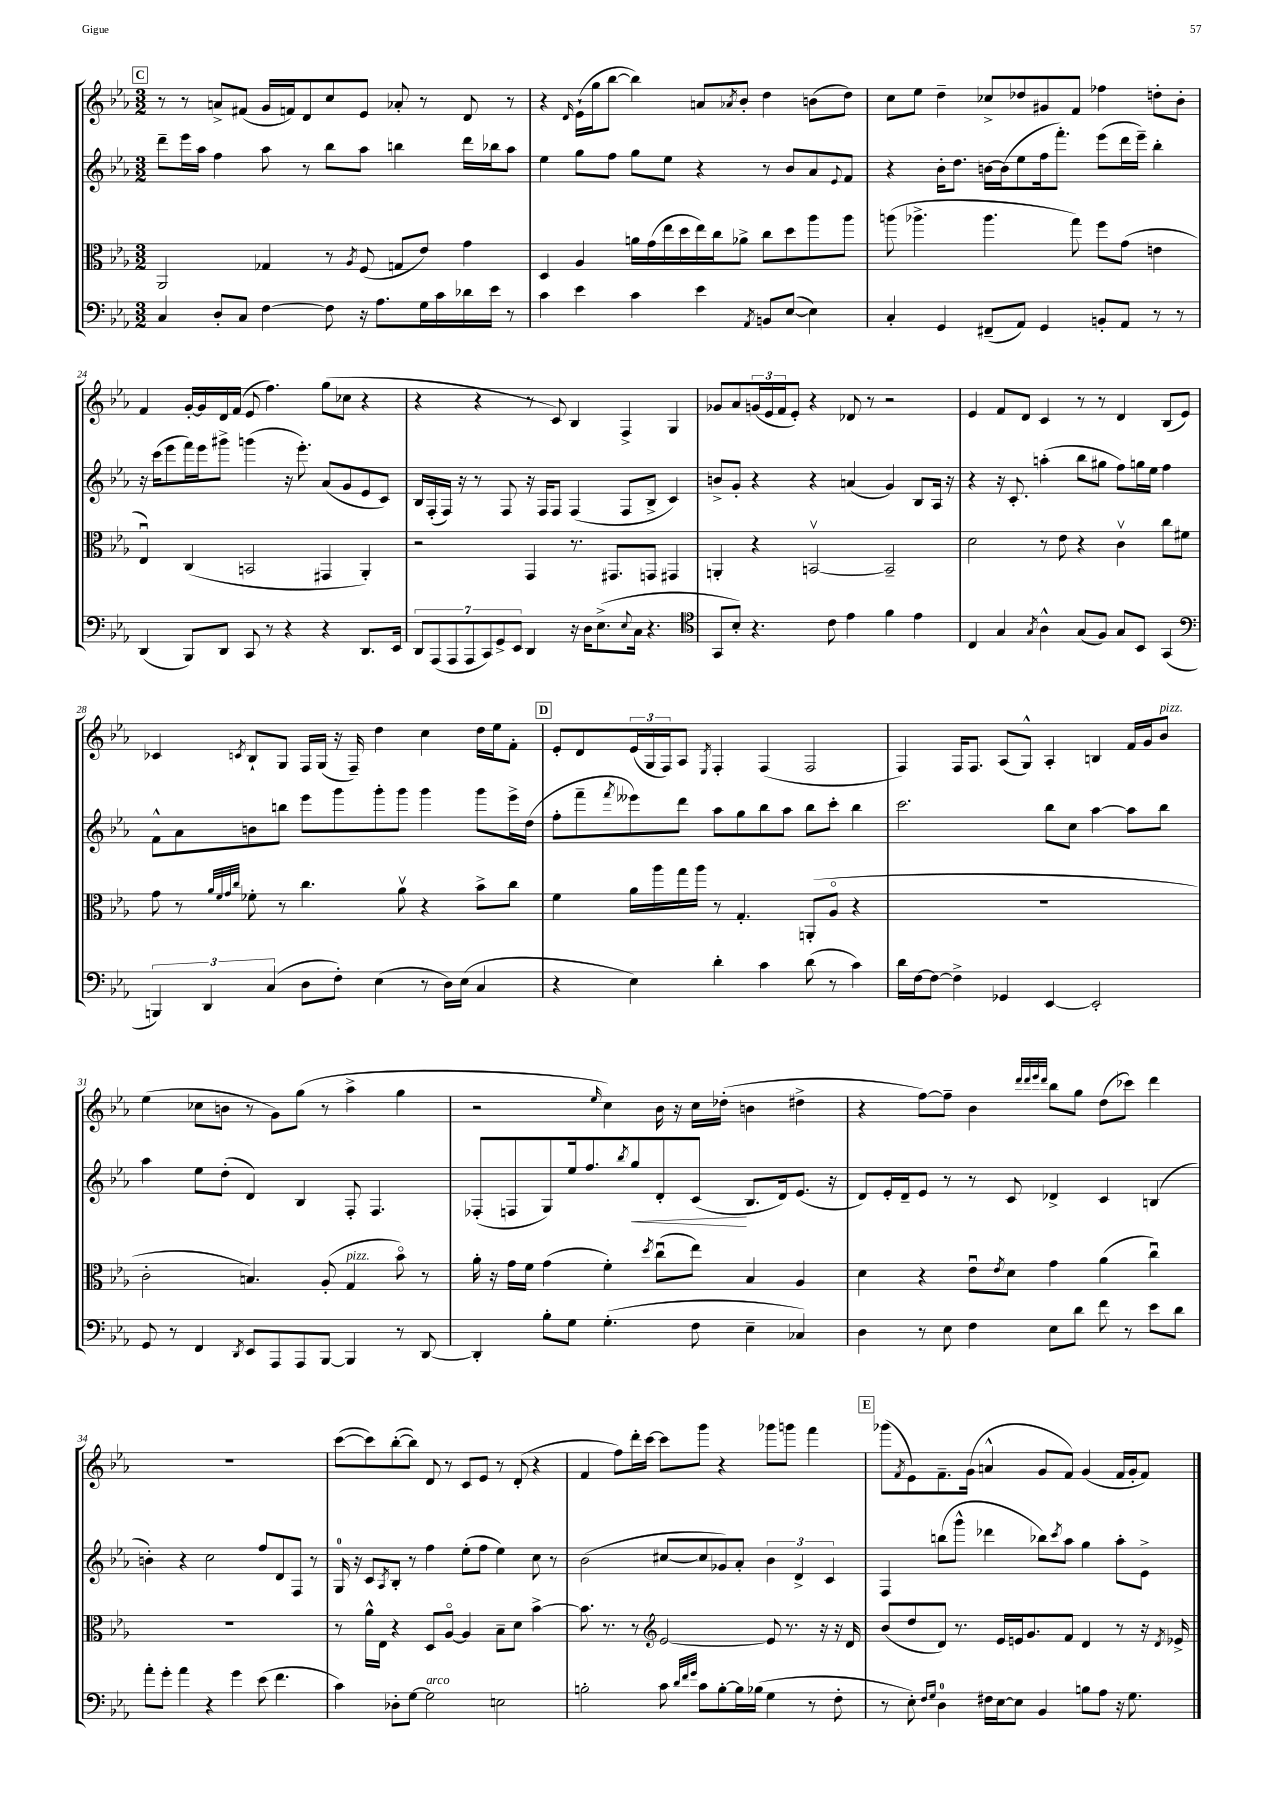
<<
\new StaffGroup <<
\new Staff = "s0" {
    \clef treble \key ees \major \numericTimeSignature \time 3/2
    \mark \markup { \box "C" } r8 r8 a'8-> fis'8( g'16 f'16) d'8 c''8 ees'8 aes'8-. r8 d'8 r8 |
    r4 \grace { d'16 } ees'16-!( g''16 bes''8~ bes''4) a'8 \acciaccatura { aes'8 } bes'8-. d''4 b'8( d''8) |
    c''8 ees''8 d''4-- ces''8-> des''8 gis'8 f'8 fes''4 d''8-. bes'8-. |
    f'4 g'16~-. g'16 d'16 f'16( ees'8 f''4.) g''8( ces''8 r4 |
    r4 r4 r8 c'8) bes4 f4-> g4 |
    ges'8 aes'8 \tuplet 3/2 { g'16( ees'16 f'16 } ees'8-.) r4 des'8 r8 r2 |
    ees'4 f'8 d'8 c'4 r8 r8 d'4 bes8( ees'8) |
    ces'4 \acciaccatura { c'8 } bes8-! g8 f16 g16( r16 f16--) d''4 c''4 d''16 ees''16 f'8-. |
    \mark \markup { \box "D" } ees'8-. d'8 \tuplet 3/2 { ees'16( g16 f16) } aes8 \acciaccatura { ees8 } f4-. f4( f2 |
    f4) f16 f8. aes8( g8-^) aes4-. b4 f'16 g'16 bes'8^\markup { \italic "pizz." } |
    ees''4( ces''8 b'8 r8 g'8) g''8( r8 aes''4-> g''4 |
    r2 \grace { ees''16 } c''4) bes'16 r16 c''16 des''16-.( b'4 dis''4-> |
    r4 f''8~) f''8-- bes'4 \grace { d'''32 d'''32 ees'''32 d'''32 } bes''8 g''8 d''8( ces'''8) d'''4 |
    R1. |
    c'''8~( c'''8) bes''8~-.( bes''8) d'8 r8 c'8 ees'8 r8 d'8-.( r4 |
    f'4 f''8) d'''16-. c'''16~ c'''8 g'''8 r4 ges'''8 g'''8 f'''4 |
    \mark \markup { \box "E" } ges'''8( \acciaccatura { f'8 } ees'8) f'8.-- g'16( a'4-^ g'8 f'8) g'4( f'16 g'16-. f'8) \bar "|." |
}
\new Staff = "s1" {
    \clef treble \key ees \major \numericTimeSignature \time 3/2
    \mark \markup { \box "C" } d'''8-- ees'''16 aes''16 f''4 aes''8 r8 bes''8 aes''8 b''4 d'''16 bes''16 aes''8 |
    ees''4 g''8 f''8 g''8 ees''8 r4 r8 bes'8 aes'8 \appoggiatura { ees'8 } f'8 |
    r4 bes'16-. d''8. b'16~ b'16( ees''8 f''16 f'''8.-.) ees'''8( d'''16 ees'''16--) bes''4-. |
    r16 c'''16( ees'''8 f'''16) ees'''16 gis'''8-> g'''4( r16 ees'''8.-.) aes'8( g'8 ees'8 c'8) |
    bes16 f16-.( f16) r16 r8 f8 r16 f16 f8 f4( f8 bes8-> c'4) |
    b'8-> g'8-. r4 r4 a'4( g'4) bes8 aes16 r16 |
    r4 r16 c'8.-. a''4-.( bes''8 gis''8 f''8) g''16 ees''16 f''4 |
    f'8-^ aes'8 b'8 b''8 ees'''8 g'''8 g'''8-. g'''8 g'''4 g'''8 ees'''16-> d''16( |
    \mark \markup { \box "D" } f''8-. f'''8-- \acciaccatura { f'''8 } eeses'''8) d'''8 aes''8 g''8 bes''8 aes''8 bes''8 c'''8-. bes''4 |
    c'''2. bes''8 c''8 aes''4~ aes''8 bes''8 |
    aes''4 ees''8 d''8-.( d'4) bes4 f8-. f4. |
    fes8-.( f8 g8) ees''16 f''8. \acciaccatura { bes''8 } g''8\< d'8-. c'8\!( bes8. d'16) ees'8.( r16 |
    d'8) ees'16-. d'16-- ees'8 r8 r8 c'8 des'4-> c'4 b4( |
    b'4-.) r4 c''2 f''8 d'8 f8 r8 |
    g16-0 r16 c'8 \acciaccatura { aes8 } bes8-. r8 f''4 ees''8-.( f''8 ees''4) c''8 r8 |
    bes'2( cis''8~ cis''8 ges'8) aes'8-. \tuplet 3/2 { bes'4 d'4-> c'4 } |
    \mark \markup { \box "E" } f4 b''8( g'''8-^ des'''4 bes''8) \acciaccatura { c'''8 } aes''8 g''4 aes''8-. ees'8-> \bar "|." |
}
\new Staff = "s2" {
    \clef alto \key ees \major \numericTimeSignature \time 3/2
    \mark \markup { \box "C" } aes,2 ges4 r8 \acciaccatura { aes8 } f8( g8 ees'8) g'4 |
    d4 aes4 a'16 g'16( ees''16 d''16 ees''16) c''16 aes'8-> c''8 d''8 aes''8 aes''8 |
    a''8( aes''4.-> aes''4. g''8) f''8 g'8( e'4 |
    ees4\downbow) c4( b,2 gis,4 aes,4-.) |
    r2 g,4 r8. gis,8. g,8 gis,4 |
    a,4-. r4 b,2~\upbow b,2-- |
    d'2 r8 ees'8 r4 c'4\upbow c''8 fis'8 |
    g'8 r8 \grace { aes'32 f'32 g'32 c''32 } fes'8-. r8 c''4. aes'8\upbow r4 bes'8-> c''8 |
    \mark \markup { \box "D" } f'4 aes'16 aes''16 g''16 aes''16 r8 g4.-. a,8-.( aes8\flageolet r4 |
    R1. |
    c'2-. b4.) aes8-.( g4^\markup { \italic "pizz." } bes'8\flageolet) r8 |
    aes'16-. r16 g'16 f'16 g'4( f'4-.) \acciaccatura { d''8 } c''8\downbow( ees''8) bes4 aes4 |
    d'4 r4 ees'8\downbow \acciaccatura { ees'8 } d'8 g'4 aes'4( c''4\downbow) |
    R1. |
    r8 aes'16-^ ees16 r4 d8 aes8~\flageolet aes4 bes8-- d'8 bes'4~-> |
    bes'8. r8. r8 \clef treble ees'2~ ees'8 r8. r16 r16 d'16 |
    \mark \markup { \box "E" } bes'8( d''8 d'8) r8. ees'16 e'16 g'8. f'8 d'4 r8 r16 \acciaccatura { d'8 } ees'16-> \bar "|." |
}
\new Staff = "s3" {
    \clef bass \key ees \major \numericTimeSignature \time 3/2
    \mark \markup { \box "C" } c4 d8-. c8 f4~ f8 r16 aes8. g16 c'16 des'16 ees'16 r8 |
    c'4 ees'4 c'4 ees'4 \acciaccatura { aes,8 } b,8 ees8~( ees4) |
    c4-. g,4 fis,8--( aes,8) g,4 b,8-. aes,8 r8 r8 |
    d,4( bes,,8) d,8 c,8 r8 r4 r4 d,8. ees,16 |
    \tuplet 7/4 { d,8 aes,,8( aes,,8 aes,,8 c,8) g,8-> ees,8 } d,4 r16 d16 ees8.->( \appoggiatura { ees8 } c16 r4. |
    \clef tenor g,8 bes8-.) r4. c'8 ees'4 f'4 ees'4 |
    c4 g4 \acciaccatura { g8 } aes4-^ g8( f8) g8 bes,8 g,4( |
    \clef bass \tuplet 3/2 { b,,4) d,4 c4( } d8 f8-.) ees4( r8 d16) ees16( c4 |
    \mark \markup { \box "D" } r4 ees4) d'4-. c'4 d'8( r8 c'4) |
    d'16 f16~ f8~ f4-> ges,4 ees,4~ ees,2-. |
    g,8 r8 f,4 \acciaccatura { d,8 } ees,8 aes,,8 aes,,8 bes,,8~ bes,,4 r8 d,8~ |
    d,4-. bes8-. g8 g4.-.( f8 ees4-- ces4) |
    d4 r8 ees8 f4 ees8 d'8 f'8 r8 ees'8 d'8 |
    aes'8-. g'8-. aes'4 r4 g'4 ees'8( f'4. |
    c'4) des8-. g8~ g2^\markup { \italic "arco" } e2 |
    b2-. c'8 \grace { d'32 f'32 g'32 } c'8 b8~-. b16 bes16( g4 r8 f8-. |
    \mark \markup { \box "E" } r8 ees8-.) \grace { f16 g16 } d4-0 fis16 ees16~ ees8 bes,4 b8 aes8 r16 g8. \bar "|." |
}
>>
>>
\layout { \context { \Score currentBarNumber = #21 } }
